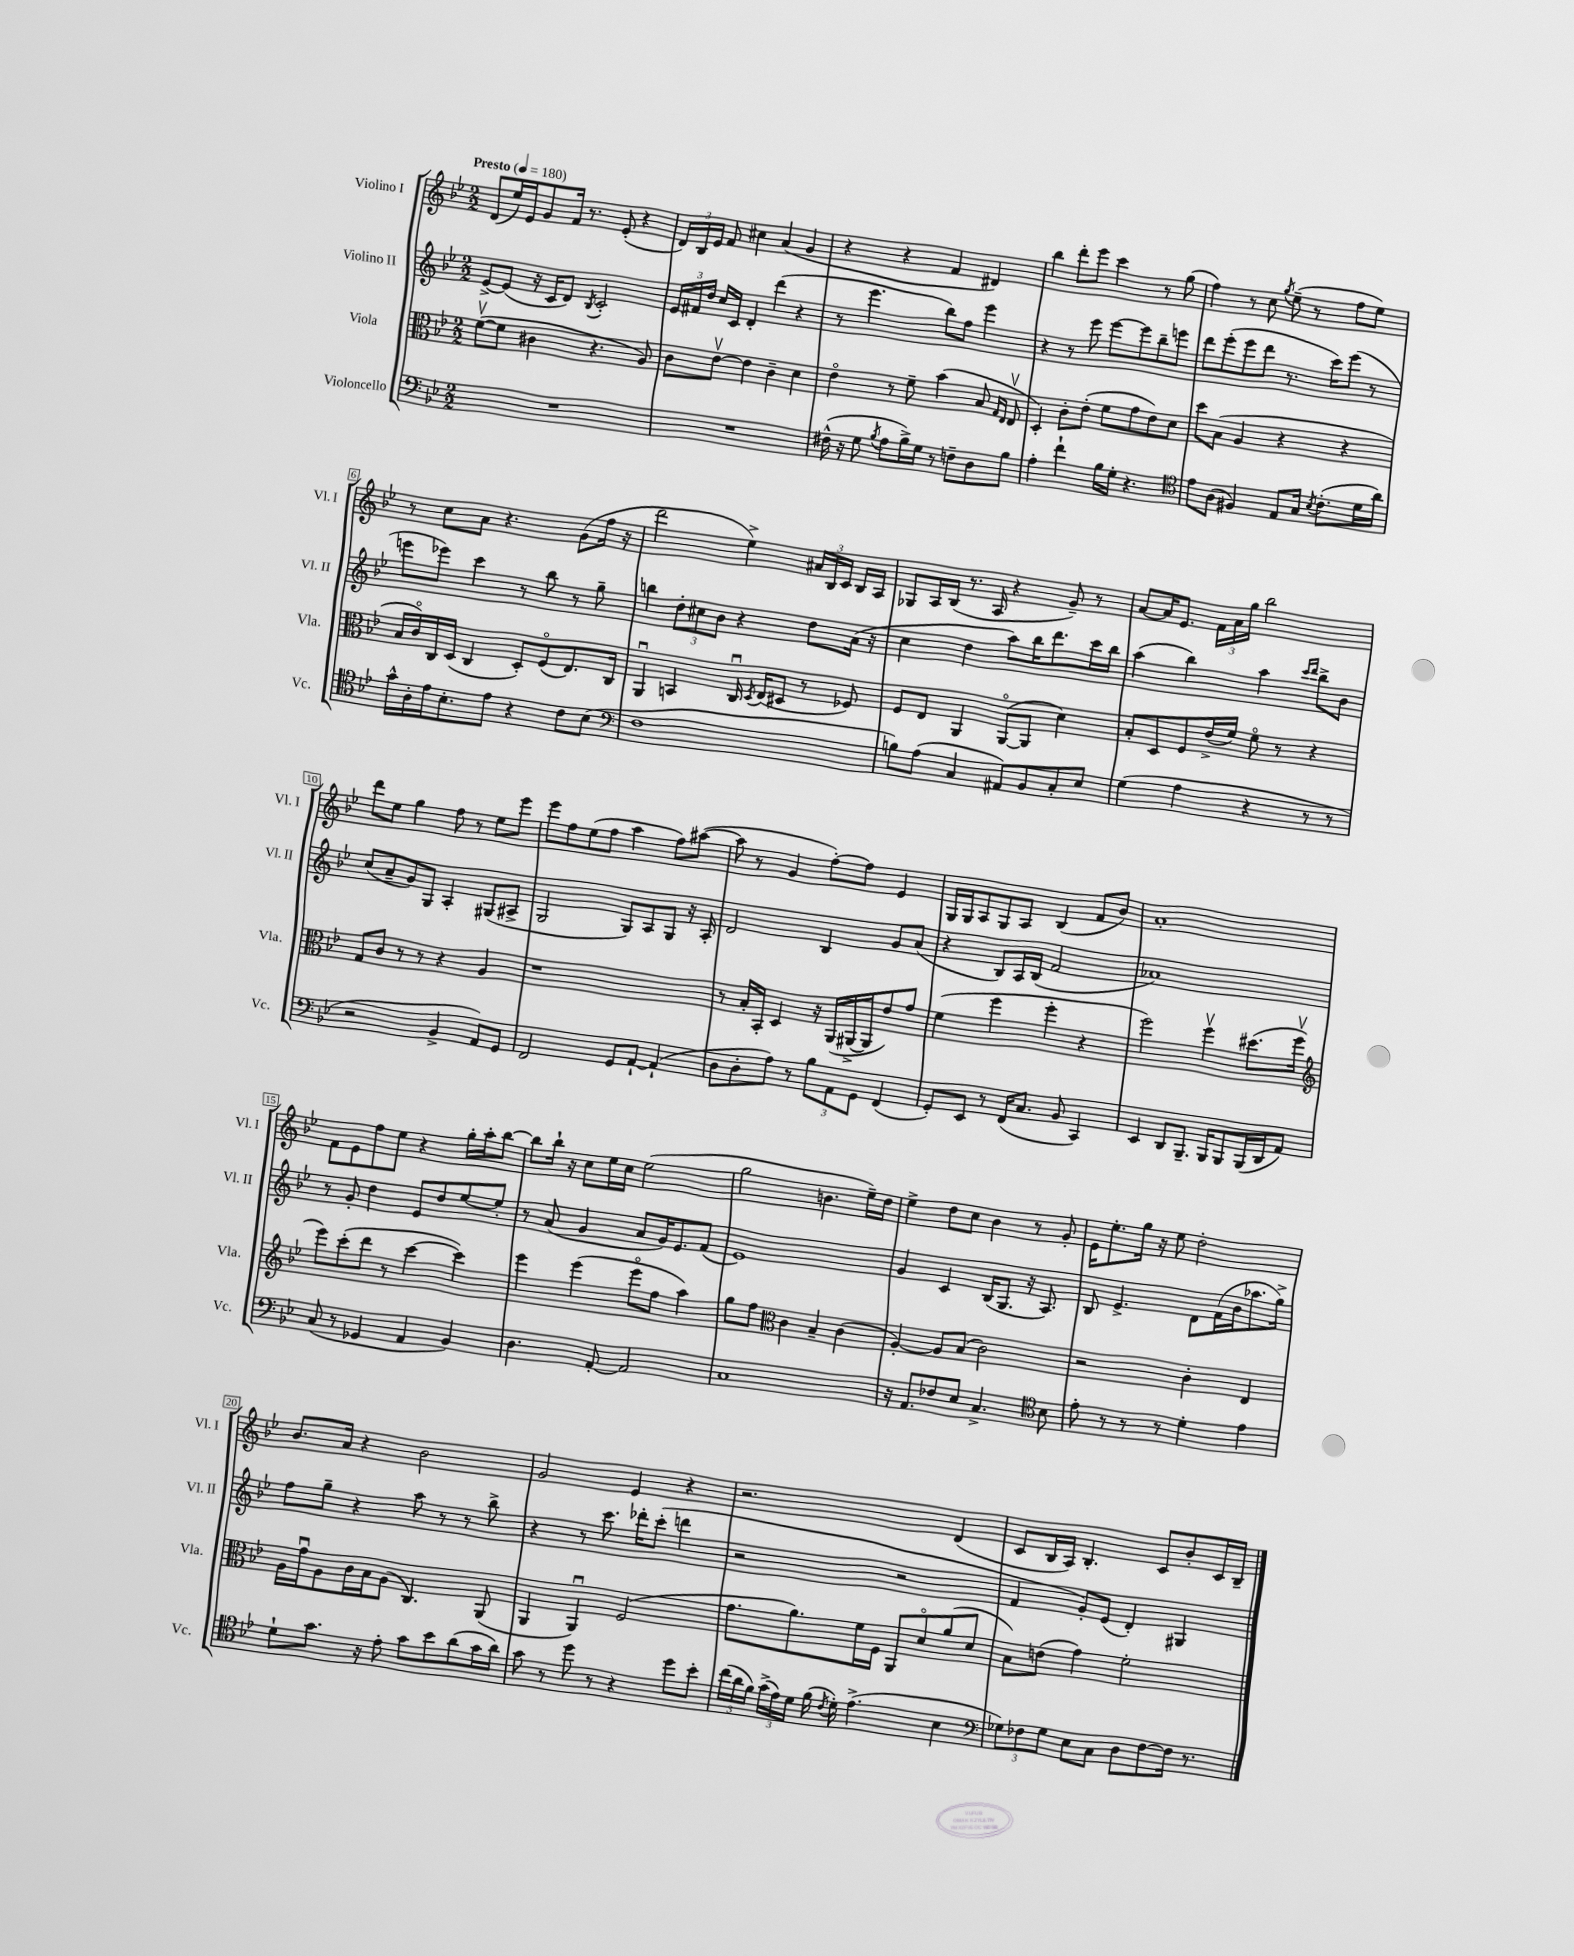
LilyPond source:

<<
\new StaffGroup <<
\new Staff = "s0" \with { instrumentName = "Violino I" shortInstrumentName = "Vl. I" } {
    \clef treble \key bes \major \numericTimeSignature \time 2/2 \tempo "Presto" 4 = 180
    \autoBeamOff d'8[( ees''16) ees'16 g'8 f'16] r8. ees'8-.( r4 |
    \tuplet 3/2 { d'16[) bes16 ees'16] } f'8 cis''4 a'4( g'4 |
    r4 r4 f'4 dis'4) |
    bes''4 d'''8[-. ees'''8] c'''4 r8 g''8( |
    f''4) r8 c''8 \acciaccatura { g''8 } ees''8--( r8 f''8[ ees''8]) |
    r8 c''8[ a'8] r4. g'8[( f''16] r16 |
    d'''2 ees''4->) \tuplet 3/2 { ais'16[ bes16 c'16] } bes16[ a16] |
    ges8[ a16 bes16]( r8. a16 r4 g'8--) r8 |
    a'8[~ a'16 ees'8.] \tuplet 3/2 { f'16[ a'16 g''16] } bes''2 |
    d'''8[ ees''8] g''4 f''8 r8 ees''8[ ees'''8] |
    ees'''8[ f''8 ees''8( f''8] a''4 f''8[) ais''8]~( |
    ais''8 r8 g'4 f''8[~-.) f''8] ees'4 |
    g16[ g16 a8 g8 a8] bes4( f'8[ bes'8]) |
    a'1-. |
    f'8[ ees'8 f''8 ees''8] r4 g''16[-. a''16-. bes''8]~ |
    bes''8[ bes''16]-! r16 c''8[ ees''16 c''16] ees''2( |
    g''2 b'4. ees''16[--) d''16] |
    ees''4-> d''8[ c''8] bes'4 r8 g'8-. |
    ees'16[ ees''8.-. g''16] r16 ees''8 d''2-. |
    bes'8.[ a'16] r4 bes'2 |
    g'2 ees'4 r4 |
    r2. d'4( |
    c'8[ bes16 a16]) bes4.-. c'8[ bes'8-. c'16 bes16]-- \bar "|." |
}
\new Staff = "s1" \with { instrumentName = "Violino II" shortInstrumentName = "Vl. II" } {
    \clef treble \key bes \major \numericTimeSignature \time 2/2
    \autoBeamOff ees'8[~-> ees'8]( r16 c'16[ d'8]) \acciaccatura { bes8 } c'2-. |
    \tuplet 3/2 { ees'16[ fis'16 d''16] } c''16[ c'16] d'4-. d'''4( r4 |
    r8 ees'''4. bes''8[) f''8] ees'''4 |
    r4 r8 ees'''8 ees'''8[~ ees'''8 bes''8-- e'''8] |
    d'''8[ ees'''8-.( ees'''8 d'''8] r8. c'''16[) ees'''8]( r8 |
    e'''8[ ees'''8]) c'''4 r8 bes''8 r8 g''8-- |
    b''4 \tuplet 3/2 { d''8[-. cis''8 bes'8] } r4 d''8[ a'16]( r16 |
    c''4 d''4 a''8[) bes''16 d'''8. c'''16 bes''16] |
    a''4( bes''4) a''4 \grace { c'''16[ d'''16] } bes''8[-> bes'8] |
    c''8[( a'8-- g'8) g8] a4-. gis8[( ais8]-> |
    g2 g8[) a8 g8] r16 a16-. |
    d'2 bes4 g'8[ a'8]( |
    r4 bes8[) a16 bes16]( f'2 |
    aes'1) |
    r8 g'8-. d''4 ees'8[ d''8 ees''8~ ees''8]-. |
    r8 a'8( g'4 a'8[ g'16) ees'8. f'8]( |
    ees'1) |
    g'4 c'4 bes16[( g8.] r16 a8.) |
    bes8 ees'4.-> d'8[ f'16( bes'16 aes''8. g''16]->) |
    f''8[ g''8]-- r4 a''8 r8 r8 bes''8-> |
    r4 r8 c'''8. des'''16[-. c'''8]-.( d'''4 |
    r2 r2 |
    f'4 g'8[-.) ees'8]( d'4-.) gis4 \bar "|." |
}
\new Staff = "s2" \with { instrumentName = "Viola" shortInstrumentName = "Vla." } {
    \clef alto \key bes \major \numericTimeSignature \time 2/2
    \autoBeamOff f'8[~\upbow( f'8] cis'4 r4. a8) |
    c'8[ ees'8]~\upbow ees'4 c'4-- d'4 |
    ees'4\flageolet r8 f'8-- bes'4( bes8 \grace { g16[ ees16] } ees8\upbow |
    d4-.) c'8[-. ees'8]-.( f'8[ g'8 ees'8) d'8] |
    d''8[ bes8]( a4 r4 r4 |
    bes16[ c'16\flageolet) c16 d16]( c4 d8[-.) f8\flageolet( ees8.) c16] |
    a,4\downbow b,4 c16\downbow \acciaccatura { d8 } ees16[( dis8] r8 fes8) |
    f8[ ees8] a,4 a,8[~\flageolet( a,8] d'4) |
    bes8[-. d8 f8 ees'16->( f'16]) f'8\flageolet r8 r4 |
    g8[ c'8] r8 r8 r4 a4 |
    r1 |
    r8 bes16[-. bes,16]-. d4 r16 a,16[( ais,16~-> ais,16 ees'8) g'8] |
    f'4( f''4 f''4-. r4 |
    f''2) f''4\upbow dis''8.[( f''16]\upbow |
    \clef treble ees'''8[) c'''8-.( d'''8] r8 c'''4~ c'''4) |
    ees'''4 ees'''4( ees'''8[\flageolet f''8] a''4) |
    g''8[ f''8] \clef alto c'4 bes4-- c'4( |
    a4~-.) a8[ bes8]( c'2) |
    r2 c'4-. ees4 |
    a16[ g'16\downbow a8 c'16 bes16 a8]( c4.) a,8( |
    a,4 a,4\downbow) f2( |
    g'8.[ a'8.) f'16 f16] a,8[ d'8\flageolet a'8( d'8] |
    bes8[) e'8]( g'4) f'2-. \bar "|." |
}
\new Staff = "s3" \with { instrumentName = "Violoncello" shortInstrumentName = "Vc." } {
    \clef bass \key bes \major \numericTimeSignature \time 2/2
    \autoBeamOff R1 |
    R1 |
    fis16-^( r16 g8 \acciaccatura { bes8 } a8[ bes16->) g16] r8 f8[-- d8 bes8] |
    a4-. f'4-! bes16[ g16]-. r4. |
    \clef tenor ees'8[ a8]( fis4) ees8[ g16] \acciaccatura { bes8 } c'8.[-.( d'16 a'16]) |
    g'16[-^ a16-. ees'16 bes8.-. ees'8] r4 c'8[ bes8]( |
    \clef bass f1 |
    b8[) a8]( c4 ais,8[) bes,8 c8-. ees8] |
    g4( a4 r4 r8 r8 |
    r2 bes,4-> a,8[) g,8] |
    f,2 g,8[ a,8]~-! a,4-!( |
    d8[ d8-. a8]) r8 \tuplet 3/2 { bes8[ a,8 g,8] } f,4( |
    g,8[-.) ees,8] r8 f,16[( c8.] bes,8 c,4) |
    ees,4 d,8[ bes,,8.]-- bes,,16[ bes,,8 bes,,16( d,16 a,8]) |
    c8( r8 ges,4 a,4 bes,4) |
    d4. a,8~-. a,2 |
    c1 |
    r16 a,8.[ fes8 ees8] c4.-> \clef tenor bes8 |
    ees'8-. r8 r8 r8 d'4-. ees'4 |
    d'8[-! g'8.] r16 ees'8-. g'8[ bes'8 a'8( g'16 a'16]) |
    g'8 r8 d''8 r8 r4 d''8[ bes'8]-. |
    \tuplet 3/2 { c''16[( a'16 f'16]) } \tuplet 3/2 { g'16[->( ees'16) d'16] } f'16( \acciaccatura { c'8 } d'16-.) ees'4.->( bes4 |
    \clef bass \tuplet 3/2 { ges8[) fes8 ges8] } ees8[ c8] d8[ fes8~ fes16] r8. \bar "|." |
}
>>
>>
\layout { \context { \Score \override BarNumber.stencil = #(make-stencil-boxer 0.1 0.3 ly:text-interface::print) } }
